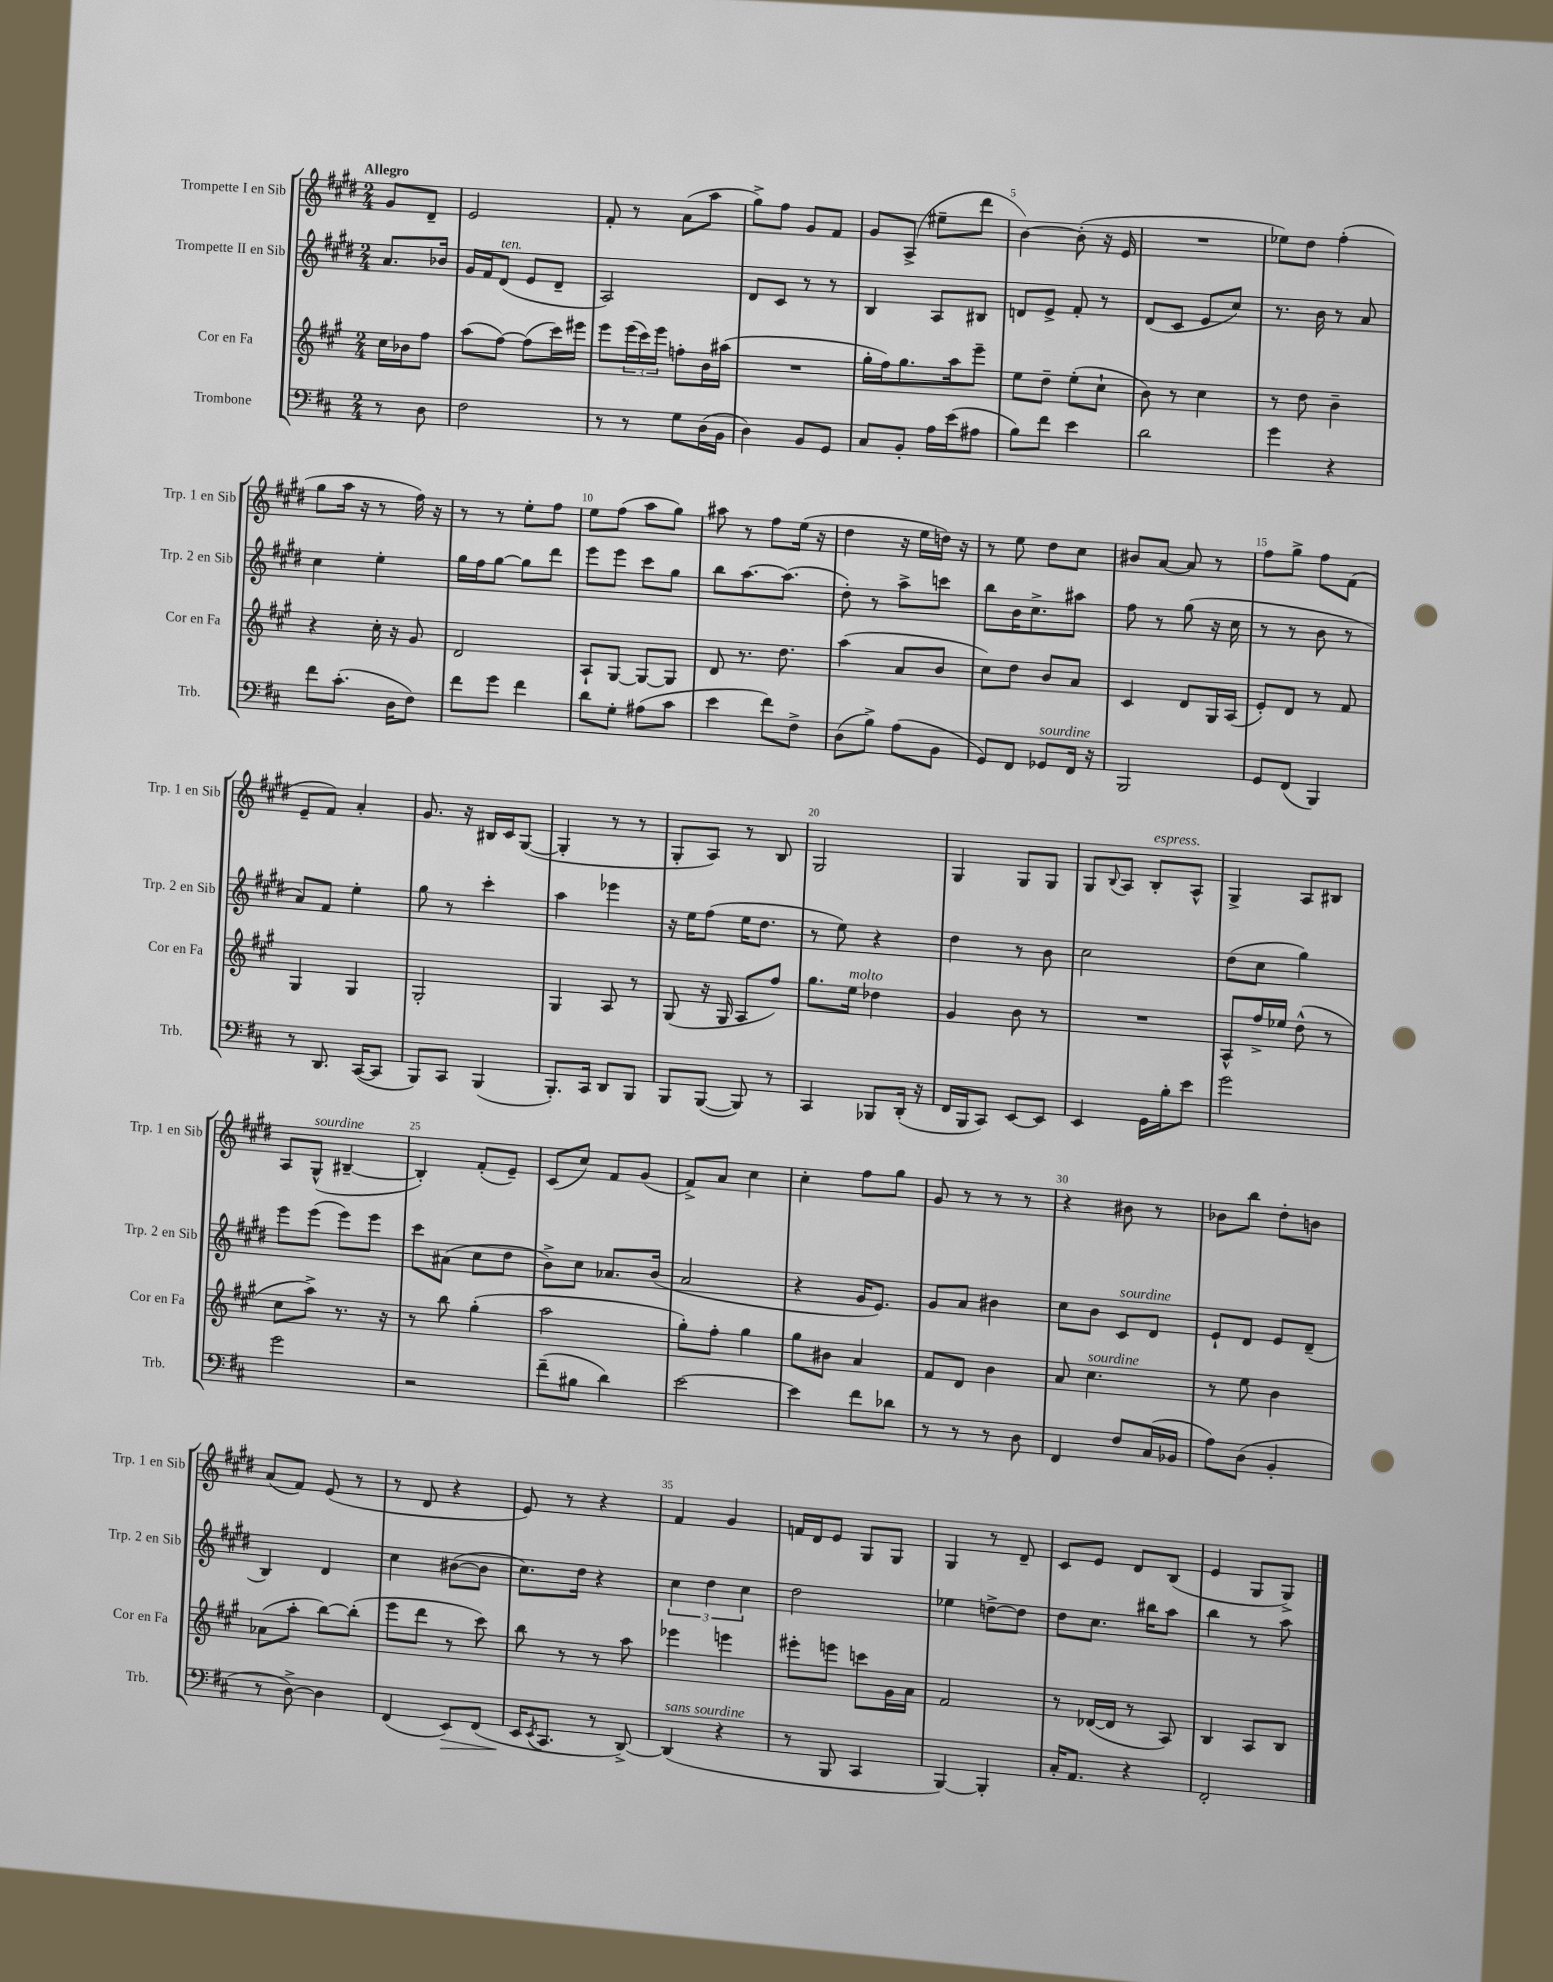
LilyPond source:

<<
\new StaffGroup <<
\new Staff = "s0" \with { instrumentName = "Trompette I en Sib" shortInstrumentName = "Trp. 1 en Sib" } {
    \clef treble \key e \major \numericTimeSignature \time 2/4 \partial 4 \tempo "Allegro"
    gis'8 dis'8-- |
    e'2 |
    fis'8-. r8 a'8( a''8 |
    gis''8->) fis''8 gis'8 fis'8 |
    gis'8 a8->( eis''8-- dis'''8 |
    b'4~) b'8-.( r16 e'16 |
    R2 |
    ees''8) dis''8 fis''4-.( |
    gis''8 a''16 r16 r8 fis''16) r16 |
    r8 r8 e''8-. fis''8 |
    e''8 fis''8( a''8 gis''8) |
    ais''8 r8 fis''8 e''16( r16 |
    dis''4 r16 e''16 d''16) r16 |
    r8 e''8 dis''8 cis''8 |
    bis'8 a'8~ a'8 r8 |
    fis''8 gis''8-> fis''8 fis'8( |
    e'8-- fis'8) a'4-. |
    gis'8. r16 bis16 cis'16 gis8~( |
    gis4-. r8 r8 |
    gis8-. a8) r8 b8 |
    gis2 |
    gis4 gis8 gis8 |
    gis8 \appoggiatura { b8 } a8 b8-.^\markup { \italic "espress." } a8-^ |
    gis4-> a8 bis8 |
    a8 gis8-^^\markup { \italic "sourdine" }( bis4~-- |
    bis4-.) fis'8-.( e'8--) |
    cis'8( cis''8) fis'8 gis'8( |
    fis'8->) a'8 cis''4 |
    cis''4-. fis''8 gis''8 |
    gis'8 r8 r8 r8 |
    r4 bis'8 r8 |
    bes'8 b''8 dis''8-. b'8 |
    a'8( fis'8) e'8( r8 |
    r8 dis'8 r4 |
    e'8) r8 r4 |
    fis'4 gis'4 |
    f'16 dis'16 e'8 gis8 gis8 |
    gis4 r8 dis'8-- |
    cis'8 e'8 dis'8 b8( |
    e'4 gis8 gis8->) \bar "|." |
}
\new Staff = "s1" \with { instrumentName = "Trompette II en Sib" shortInstrumentName = "Trp. 2 en Sib" } {
    \clef treble \key e \major \numericTimeSignature \time 2/4 \partial 4
    a'8. bes'16 |
    gis'16 fis'16 dis'8^\markup { \italic "ten." }( e'8 dis'8-- |
    a2) |
    dis'8 cis'8 r8 r8 |
    b4 a8 bis8 |
    d'8 e'8-> fis'8-. r8 |
    dis'8( cis'8 e'8 cis''8) |
    r8. b'16 r8 a'8 |
    cis''4 e''4-. |
    gis''16 fis''16 gis''8~ gis''8 dis'''8 |
    e'''8 e'''8 cis'''8 gis''8 |
    b''8 a''8.~ a''8.( |
    dis''8-.) r8 a''8-> c'''8 |
    b''8 b'16 cis''8.-> ais''8 |
    fis''8 r8 gis''8( r16 cis''16 |
    r8 r8 b'8 r8 |
    a'8) fis'8 e''4-. |
    gis''8 r8 cis'''4-. |
    a''4 ees'''4 |
    r16 e''16 fis''8( e''16 dis''8. |
    r8 e''8) r4 |
    dis''4 r8 b'8 |
    cis''2 |
    dis''8( cis''8 gis''4) |
    e'''8 e'''8( e'''8) e'''8 |
    cis'''8 ais'8( cis''8 dis''8 |
    b'8->) cis''8 aes'8. b'16( |
    a'2 |
    r4 gis'16 e'8.) |
    gis'8 a'8 bis'4 |
    cis''8 b'8 cis'8^\markup { \italic "sourdine" } dis'8 |
    e'8-! dis'8 e'8 dis'8--( |
    b4) dis'4 |
    cis''4 bis'8~( bis'8 |
    cis''8.) dis''16 r4 |
    \tuplet 3/2 { cis''4 dis''4 cis''4 } |
    dis''2 |
    ees''4 d''8~-> d''8 |
    dis''8 cis''8. bis''16 a''8 |
    b''4 r8 a''8 \bar "|." |
}
\new Staff = "s2" \with { instrumentName = "Cor en Fa" shortInstrumentName = "Cor en Fa" } {
    \clef treble \key a \major \numericTimeSignature \time 2/4 \partial 4
    cis''16 bes'16 fis''8 |
    a''8( fis''8~) fis''8( cis'''16) eis'''16 |
    e'''8 \tuplet 3/2 { e'''16( cis'''16) e'''16 } f''8-. b'16 ais''16( |
    R2 |
    gis''16-. fis''16) gis''8. a''16 e'''8-- |
    e''8 d''8-- e''8-.( cis''8-! |
    b'8) r8 cis''4 |
    r8 d''8 b'4-- |
    r4 cis''16-. r16 gis'8 |
    d'2 |
    a8-! gis8~ gis8~ gis8 |
    d'8 r8. d''8. |
    a''4( a'8 b'8 |
    cis''8) d''8 b'8 a'8 |
    cis'4 d'8 gis16 a16( |
    e'8-.) d'8 r8 fis'8 |
    gis4 gis4 |
    gis2-. |
    gis4 a8 r8 |
    gis8( r16 gis16 a8 fis''8) |
    gis''8. e''16^\markup { \italic "molto" } des''4 |
    gis'4 b'8 r8 |
    R2 |
    a8-^ fis''16-> ees''16 d''8-^( r8 |
    cis''8 a''8->) r8. r16 |
    r8 b''8 gis''4-.( |
    a''2 |
    gis''8-.) fis''8-. gis''4 |
    gis''8 bis'8 a'4 |
    fis'8 d'8 b'4 |
    a'8 cis''4.^\markup { \italic "sourdine" } |
    r8 e''8 b'4 |
    aes'8( a''8-. b''8~) b''8-.( |
    e'''8 d'''8 r8 cis'''8) |
    b''8 r8 r8 a''8 |
    ees'''4 e'''4 |
    eis'''8-. e'''8 c'''8 gis'16 a'16 |
    fis'2 |
    r8 des'16~( des'16 r8 a8) |
    b4 a8 b8 \bar "|." |
}
\new Staff = "s3" \with { instrumentName = "Trombone" shortInstrumentName = "Trb." } {
    \clef bass \key d \major \numericTimeSignature \time 2/4 \partial 4
    r8 d8 |
    fis2 |
    r8 r8 g8 d16( b,16 |
    d4) b,8 g,8 |
    cis8 b,8-. a16 e'16( ais8 |
    b8) fis'8 e'4 |
    d'2 |
    g'4 r4 |
    fis'8 cis'8.-.( d16 fis8) |
    fis'8 g'8 fis'4 |
    d'8 g8-. ais8( cis'8 |
    e'4 fis'8) fis8-> |
    d8( b8->) a8( b,8 |
    g,8) fis,8 ges,8^\markup { \italic "sourdine" } fis,16 r16 |
    b,,2 |
    g,8 fis,8( b,,4) |
    r8 d,8. cis,16~( cis,8 |
    b,,8) cis,8 b,,4( |
    b,,8.-.) cis,16 d,8 b,,8 |
    b,,8 b,,8~( b,,8) r8 |
    cis,4 bes,,8 d,16-.( r16 |
    fis,16 b,,16 cis,8) e,8~ e,8 |
    e,4 g,16 b16-. e'8 |
    g'2 |
    g'2 |
    r2 |
    fis'8--( bis8 d'4) |
    e'2~ |
    e'4 fis'8 des'8 |
    r8 r8 r8 d8 |
    fis,4 fis8 cis16( bes,16 |
    a8) d8( b,4-. |
    r8 d8~->) d4 |
    fis,4( e,8\>) fis,8( |
    e,16\! \acciaccatura { e,8 } cis,8. r8 d,8~->) |
    d,4^\markup { \italic "sans sourdine" }( r4 |
    r8 b,,8 cis,4 |
    b,,4~) b,,4-. |
    cis16-. a,8. r4 |
    fis,2-. \bar "|." |
}
>>
>>
\layout { \context { \Score \override BarNumber.break-visibility = ##(#f #t #t) barNumberVisibility = #(every-nth-bar-number-visible 5) } }
